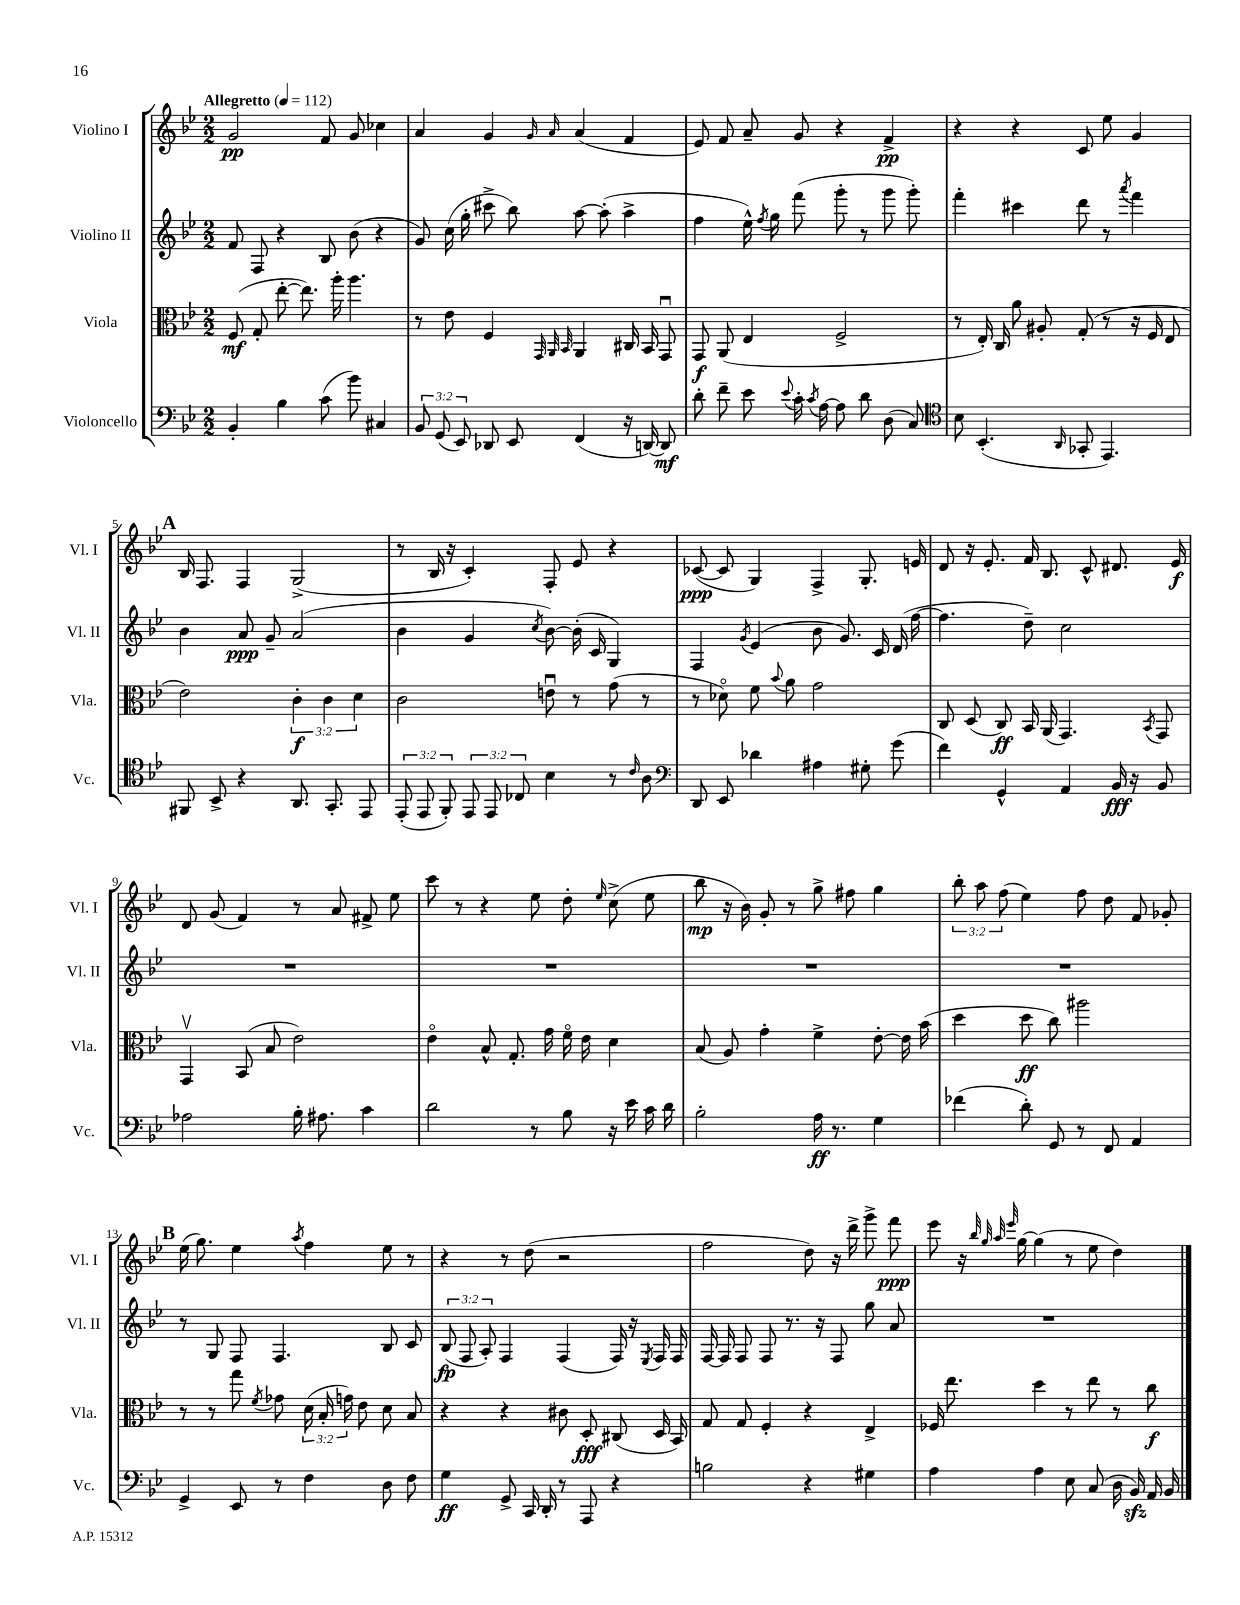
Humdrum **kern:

**kern	**dynam	**kern	**dynam	**kern	**dynam	**kern	**dynam
*part4	*part4	*part3	*part3	*part2	*part2	*part1	*part1
*staff4	*staff4	*staff3	*staff3	*staff2	*staff2	*staff1	*staff1
*I"Violoncello	*	*I"Viola	*	*I"Violino II	*	*I"Violino I	*
*I'Vc.	*	*I'Vla.	*	*I'Vl. II	*	*I'Vl. I	*
*clefF4	*	*clefC3	*	*clefG2	*	*clefG2	*
*k[b-e-]	*	*k[b-e-]	*	*k[b-e-]	*	*k[b-e-]	*
*M2/2	*	*M2/2	*	*M2/2	*	*M2/2	*
*MM112	*	*MM112	*	*MM112	*	*MM112	*
=1	=1	=1	=1	=1	=1	=1	=1
!	!	!	!	!	!	!LO:TX:a:B:t=Allegretto	!
4BB-'/	.	(8F/	mf	8f/	.	2g/	pp
.	.	8G'/	.	8F/	.	.	.
4B-\	.	[8ee-'\	.	4r	.	.	.
.	.	8.ee-\])	.	.	.	.	.
(8c\	.	.	.	8B-/	.	8f/	.
.	.	16aa'\	.	.	.	.	.
8b-\)	.	4.aa\	.	(8b-\	.	8g/	.
4C#X/	.	.	.	4r	.	4cc-X\	.
=2	=2	=2	=2	=2	=2	=2	=2
12BB-/	.	8r	.	8g/)	.	4a/	.
(12GG/	.	.	.	.	.	.	.
.	.	8e-\	.	(16cc\	.	.	.
12EE-/)	.	.	.	.	.	.	.
.	.	.	.	16gg'\	.	.	.
8DD-X/	.	4F/	.	8ccc#X^\	.	4g/	.
8EE-/	.	.	.	8bb-\)	.	.	.
.	.	32qqGG/	.	.	.	.	.
.	.	32qqAA/	.	.	.	16qqg/	.
.	.	32qqBB-/	.	.	.	16qqa/	.
(4FF/	.	4AA/	.	[8aa\	.	(4a/	.
.	.	.	.	(8aa'\]	.	.	.
16r	.	16C#X/	.	4aa^\	.	4f/	.
[16DDn/)	.	16BB-/	.	.	.	.	.
8DD/]	mf	8GGu/	.	.	.	.	.
=3	=3	=3	=3	=3	=3	=3	=3
8d'\	.	8GG/	f	4ff\	.	8e-/)	.
8f~\	.	(8AA/	.	.	.	8f/	.
8e-\	.	4E-/	.	16ee-^^\)	.	8a~/	.
.	.	.	.	8qff/	.	.	.
.	.	.	.	16gg\	.	.	.
8qqe-/	.	.	.	.	.	.	.
16c'\	.	.	.	(8fff\	.	8g/	.
8qc/	.	.	.	.	.	.	.
[16A\	.	.	.	.	.	.	.
8A\]	.	2F^/	.	8ggg'\	.	4r	.
8d\	.	.	.	8r	.	.	.
(8D\	.	.	.	8ggg\	.	4f^/	pp
8C/)	.	.	.	8ggg'\)	.	.	.
=4	=4	=4	=4	=4	=4	=4	=4
*clefC4	*	*	*	*	*	*	*
8B-\	.	8r	.	4fff'\	.	4r	.
(4.BB-'/	.	16E-'/)	.	.	.	.	.
.	.	16C/	.	.	.	.	.
.	.	8a\	.	4ccc#X\	.	4r	.
.	.	8A#X'/	.	.	.	.	.
16qqAA/	.	.	.	.	.	.	.
8GG-X'/	.	(8G'/	.	8ddd\	.	8c/	.
4.EE-/)	.	8r	.	8r	.	8ee-\	.
.	.	.	.	8qaaa/	.	.	.
.	.	16r	.	4fff\	.	4g/	.
.	.	16F/	.	.	.	.	.
.	.	8E-/	.	.	.	.	.
!!LO:LB:g=z
!!LO:REH:place=s1:t=A
=5	=5	=5	=5	=5	=5	=5	=5
8FF#X/	.	2e-\)	.	4b-\	.	16B-/	.
.	.	.	.	.	.	8.F/	.
8BB-^/	.	.	.	.	.	.	.
4r	.	.	.	8a/	ppp	4F/	.
.	.	.	.	8g~/	.	.	.
8.AA/	.	6c'\	f	(2a/	.	(2G^/	.
.	.	6c\	.	.	.	.	.
8.GG'/	.	.	.	.	.	.	.
.	.	6d\	.	.	.	.	.
8EE-/	.	.	.	.	.	.	.
=6	=6	=6	=6	=6	=6	=6	=6
(12EE-'/	.	2c\	.	4b-\	.	8r	.
12EE-/	.	.	.	.	.	.	.
.	.	.	.	.	.	16B-/	.
12FF'/)	.	.	.	.	.	.	.
.	.	.	.	.	.	16r	.
12EE-/	.	.	.	4g/	.	4c'/)	.
12EE-/	.	.	.	.	.	.	.
12C-X/	.	.	.	.	.	.	.
.	.	.	.	8qcc/	.	.	.
4B-\	.	8enu\	.	[8b-\)	.	8F'/	.
.	.	8r	.	(16b-'\]	.	8e-/	.
.	.	.	.	16c/	.	.	.
8r	.	(8g\	.	4G/)	.	4r	.
16qqc/	.	.	.	.	.	.	.
8A\	.	8r	.	.	.	.	.
=7	=7	=7	=7	=7	=7	=7	=7
*clefF4	*	*	*	*	*	*	*
8DD/	.	8r	.	4F/	.	([8c-X/	ppp
8EE-/	.	8d-X\)	.	.	.	8c-/]	.
.	.	.	.	8qg/	.	.	.
4d-X\	.	8f\	.	(4e-/	.	4G/)	.
.	.	8qqb-/	.	.	.	.	.
.	.	8a\	.	.	.	.	.
4A#X\	.	2g\	.	8b-\	.	4F^/	.
.	.	.	.	8.g/)	.	.	.
8G#X'\	.	.	.	.	.	8.G'/	.
.	.	.	.	16c/	.	.	.
(8g\	.	.	.	(16d/	.	.	.
.	.	.	.	[16ff\	.	16en/	.
=8	=8	=8	=8	=8	=8	=8	=8
4f\)	.	8C/	.	4.ff\]	.	8d/	.
.	.	(8D/	.	.	.	16r	.
.	.	.	.	.	.	8.e-'/	.
4GG^^/	.	8C/)	ff	.	.	.	.
.	.	16BB-/	.	8dd~\)	.	16f/	.
.	.	(16AA/	.	.	.	8.B-/	.
4AA/	.	4.GG/)	.	2cc\	.	.	.
.	.	.	.	.	.	8c^^/	.
16BB-/	fff	.	.	.	.	8.d#X/	.
16r	.	.	.	.	.	.	.
.	.	8qBB-/	.	.	.	.	.
8BB-/	.	8GG/	.	.	.	.	.
.	.	.	.	.	.	16e-/	f
!!LO:LB:g=z
=9	=9	=9	=9	=9	=9	=9	=9
2A-X\	.	4GGv/	.	1r	.	8d/	.
.	.	.	.	.	.	(8g/	.
.	.	(8BB-/	.	.	.	4f/)	.
.	.	8B-/	.	.	.	.	.
16B-'\	.	2e-\)	.	.	.	8r	.
8.A#X\	.	.	.	.	.	.	.
.	.	.	.	.	.	8a/	.
4c\	.	.	.	.	.	8f#X^/	.
.	.	.	.	.	.	8ee-\	.
=10	=10	=10	=10	=10	=10	=10	=10
2d\	.	4e-\	.	1r	.	8ccc\	.
.	.	.	.	.	.	8r	.
.	.	8B-^^/	.	.	.	4r	.
.	.	8.G'/	.	.	.	.	.
8r	.	.	.	.	.	8ee-\	.
.	.	16g\	.	.	.	.	.
8B-\	.	16f\	.	.	.	8dd'\	.
.	.	16e-\	.	.	.	.	.
.	.	.	.	.	.	16qqee-/	.
16r	.	4d\	.	.	.	(8cc^\	.
16e-\	.	.	.	.	.	.	.
16c\	.	.	.	.	.	8ee-\	.
16d\	.	.	.	.	.	.	.
=11	=11	=11	=11	=11	=11	=11	=11
2B-'\	.	(8B-/	.	1r	.	8bb-\	mp
.	.	8A/)	.	.	.	16r	.
.	.	.	.	.	.	16b-\)	.
.	.	4g'\	.	.	.	8g'/	.
.	.	.	.	.	.	8r	.
16A\	ff	4f^\	.	.	.	8gg^\	.
8.r	.	.	.	.	.	.	.
.	.	.	.	.	.	8ff#X\	.
4G\	.	[8e-'\	.	.	.	4gg\	.
.	.	16e-\]	.	.	.	.	.
.	.	(16b-\	.	.	.	.	.
=12	=12	=12	=12	=12	=12	=12	=12
(4f-X\	.	4dd\	.	1r	.	12bb-'\	.
.	.	.	.	.	.	12aa\	.
.	.	.	.	.	.	(12ff\	.
8d'\)	.	8dd\	ff	.	.	4ee-\)	.
8GG/	.	8cc\)	.	.	.	.	.
8r	.	2aa#X\	.	.	.	8ff\	.
8FF/	.	.	.	.	.	8dd\	.
4AA/	.	.	.	.	.	8f/	.
.	.	.	.	.	.	8g-X'/	.
!!LO:LB:g=z
!!LO:REH:place=s1:t=B
=13	=13	=13	=13	=13	=13	=13	=13
4GG^/	.	8r	.	8r	.	(16ee-\	.
.	.	.	.	.	.	8.gg\)	.
.	.	8r	.	8G/	.	.	.
8EE-/	.	8gg\	.	8F/	.	4ee-\	.
.	.	8qf/	.	.	.	.	.
8r	.	8g-X\	.	4.F/	.	.	.
.	.	.	.	.	.	8qaa/	.
4F\	.	(24d\	.	.	.	4ff\	.
.	.	24B-'/	.	.	.	.	.
.	.	24gn\)	.	.	.	.	.
.	.	8e-\	.	.	.	.	.
8D\	.	8d\	.	8B-/	.	8ee-\	.
8F\	.	8B-/	.	8c/	.	8r	.
=14	=14	=14	=14	=14	=14	=14	=14
4G\	ff	4r	.	(12B-/	fp	4r	.
.	.	.	.	12F/	.	.	.
.	.	.	.	12A'/)	.	.	.
8GG^/	.	4r	.	4F/	.	8r	.
16CC/	.	.	.	.	.	(8dd\	.
16DD'/	.	.	.	.	.	.	.
8r	.	8c#X\	.	(4F/	.	2r	.
8AAA/	.	8D'/	fff	.	.	.	.
4r	.	(8C#X/	.	16F/)	.	.	.
.	.	.	.	16r	.	.	.
.	.	.	.	8qE-/	.	.	.
.	.	16D/	.	16F/	.	.	.
.	.	16BB-/)	.	16F/	.	.	.
=15	=15	=15	=15	=15	=15	=15	=15
2Bn\	.	8G/	.	[16F/	.	2ff\	.
.	.	.	.	16F/]	.	.	.
.	.	8G/	.	8F/	.	.	.
.	.	4F'/	.	8F/	.	.	.
.	.	.	.	8.r	.	.	.
4r	.	4r	.	.	.	8dd\)	.
.	.	.	.	16r	.	.	.
.	.	.	.	8F/	.	16r	.
.	.	.	.	.	.	16ddd^\	.
4G#X\	.	4E-^/	.	8gg\	.	8ggg^\	.
.	.	.	.	8a/	.	8fff\	ppp
=16	=16	=16	=16	=16	=16	=16	=16
4A\	.	16F-X/	.	1r	.	8eee-\	.
.	.	8.ee-\	.	.	.	.	.
.	.	.	.	.	.	16r	.
.	.	.	.	.	.	32qqbb-/	.
.	.	.	.	.	.	32qqgg/	.
.	.	.	.	.	.	32qqaa/	.
.	.	.	.	.	.	32qqeee-/	.
.	.	.	.	.	.	[16gg\	.
4A\	.	4dd\	.	.	.	(4gg\]	.
8E-\	.	8r	.	.	.	8r	.
(8C/	.	8ee-\	.	.	.	8ee-\	.
16D\	.	8r	.	.	.	4dd\)	.
16BB-zz/)	.	.	.	.	.	.	.
16AA/	.	8cc\	f	.	.	.	.
16BB-/	.	.	.	.	.	.	.
==	==	==	==	==	==	==	==
*-	*-	*-	*-	*-	*-	*-	*-
